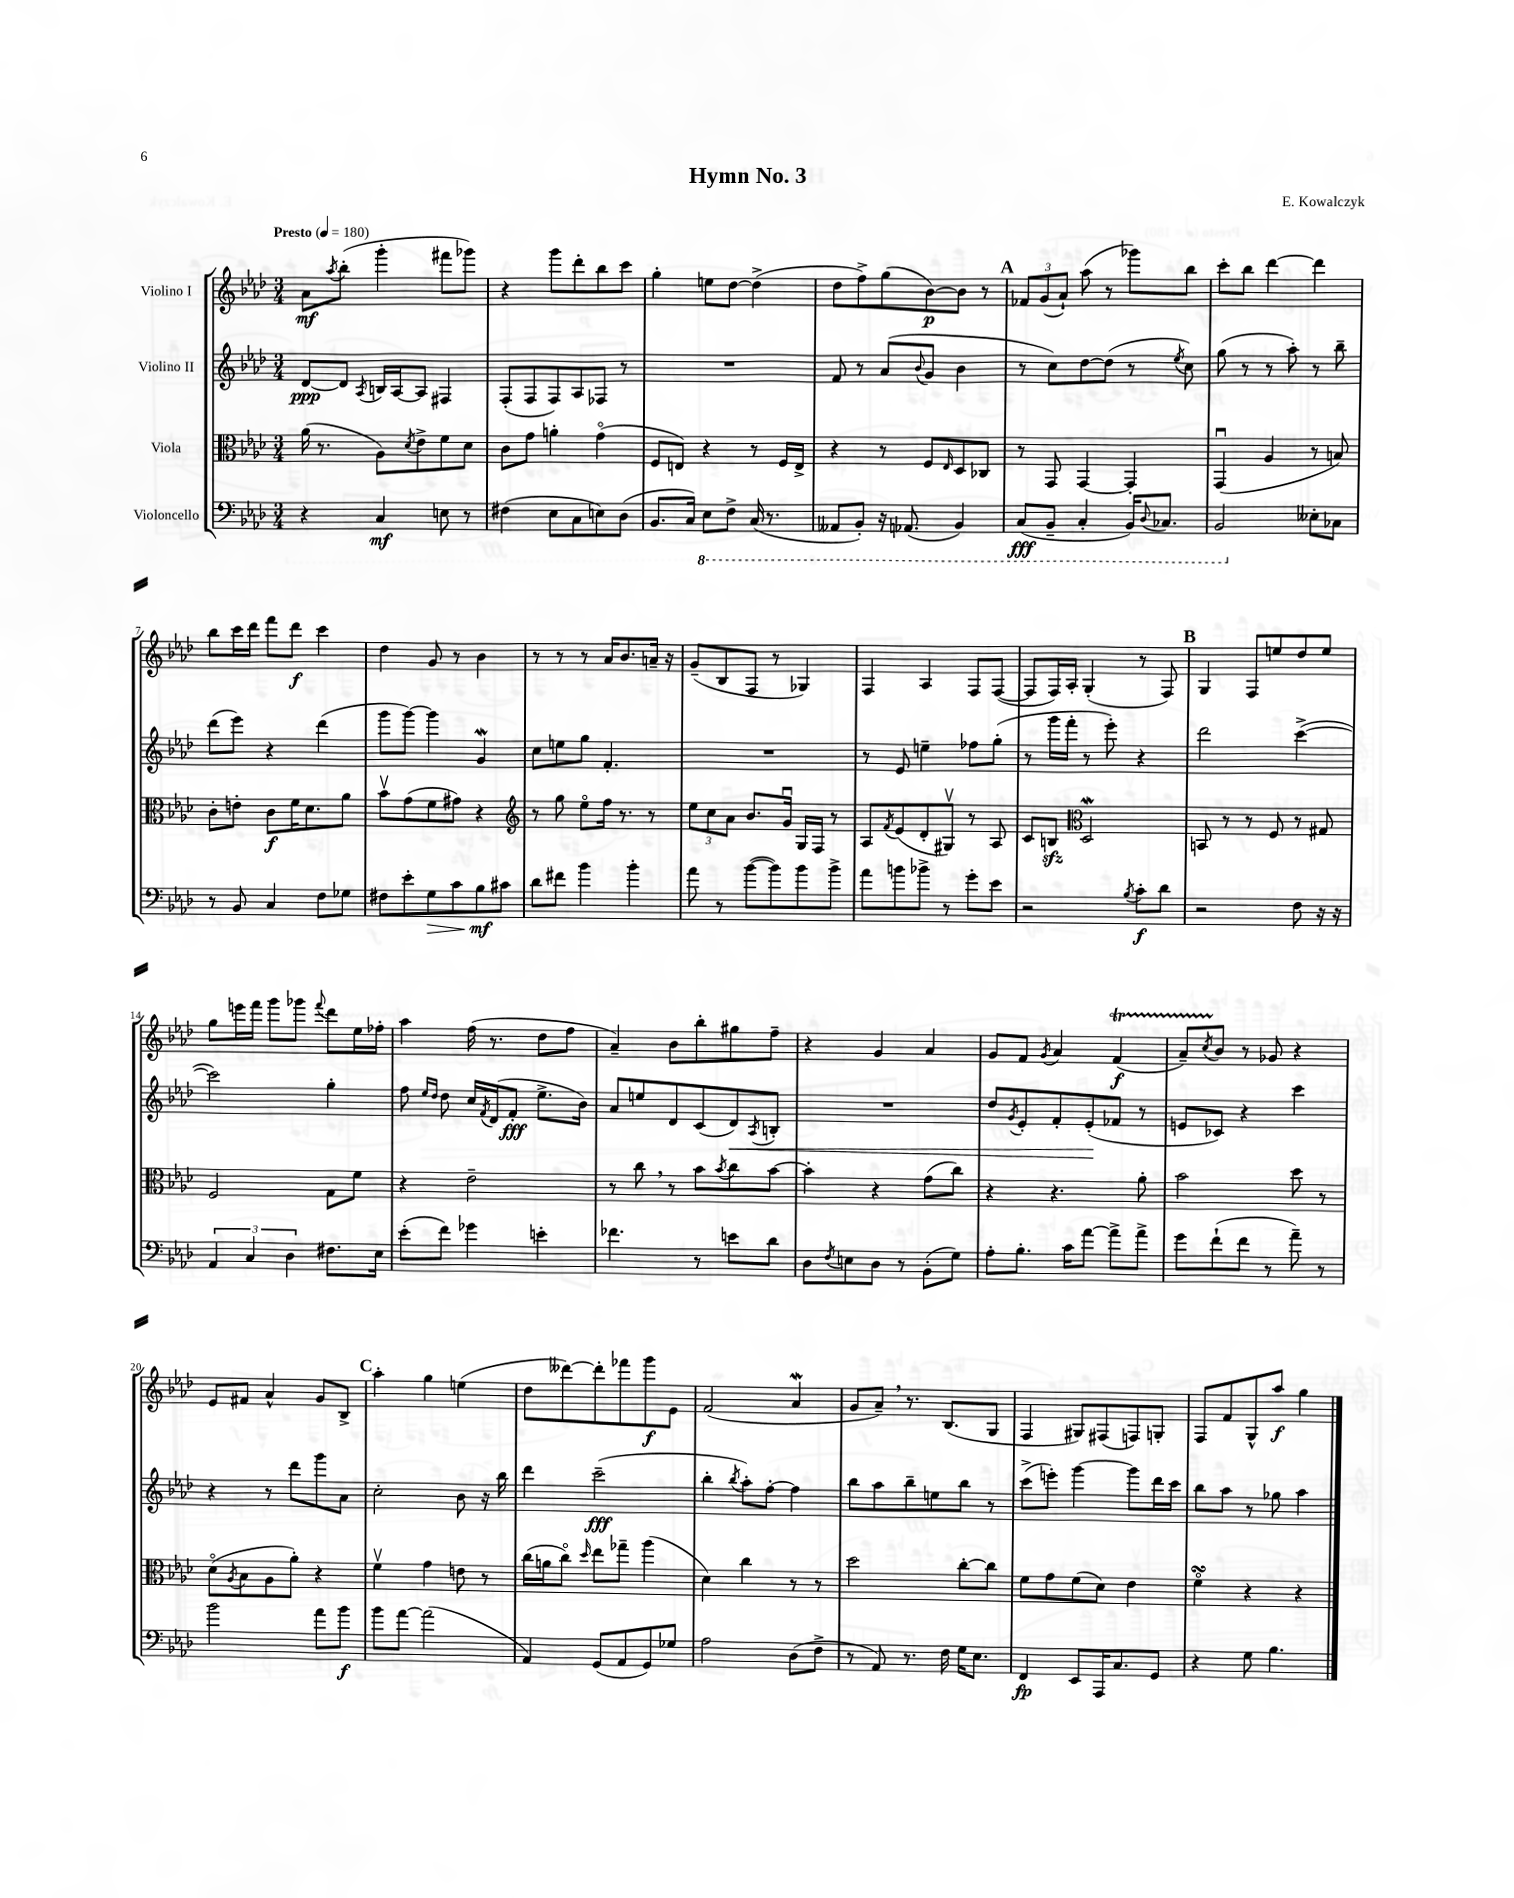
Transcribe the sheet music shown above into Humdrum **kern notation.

**kern	**kern	**kern	**kern
*staff4	*staff3	*staff2	*staff1
*clefF4	*clefC3	*clefG2	*clefG2
*k[b-e-a-d-]	*k[b-e-a-d-]	*k[b-e-a-d-]	*k[b-e-a-d-]
*M3/4	*M3/4	*M3/4	*M3/4
*MM180	*MM180	*MM180	*MM180
4r	(16a-\	[8d-/L	8a-\L
.	8.r	.	.
.	.	.	8qaa-/
.	.	8d-/]J	(8bb-'\J
.	.	8qA-/	.
4C/	8A-\L)	16B/LL	4ggg'\
.	.	[16A-/J	.
.	8qd-/	.	.
.	8e-^\	8A-/]J	.
8E\	8f\	4F#/	8fff#\L
8r	8d-\J	.	8ggg-\J)
=	=	=	=
(4F#\	8c\L	(8F'/L	4r
.	8g\J	8F/	.
8E-\L	4a'\	8F/)	8ggg\L
8C\	.	8A-/	8ddd-'\
8E\)	(4go\	8F-/J	8bb-\
(8D-\J	.	8r	8ccc\J
=	=	=	=
8.BB-/L	8F/L	2.r	4gg'\
.	8E/J)	.	.
16C/Jk)	.	.	.
8EE-\L	4r	.	8ee\L
8FF^\J	.	.	[8dd-\J
(16CC/	8r	.	(4dd-^\]
8.r	.	.	.
.	16F/LL	.	.
.	16E^/JJ	.	.
=	=	=	=
8AAA--/L	4r	8f/	8dd-\L
8BBB-'/J)	.	8r	8ff^\)
16r	8r	(8a-/L	(8gg\
(8.AAA-/	.	.	.
.	.	8qqb-/	.
.	8F/L	8g/J	[8b-\)
.	16qqE-/	.	.
4BBB-/)	8D-/	4b-\	8b-\]J
.	8C-/J	.	8r
=	=	=	=
(8CC/L	8r	8r	12f-/L
.	.	.	(12g/
8BBB-~/J	8GG/	8cc\L)	.
.	.	.	12a-`/J)
4CC'/	[4GG/	[8dd-\	(8aa-\
.	.	(8dd-\]J	8r
16BBB-/LK)	4GG'/]	8r	8ggg-\L)
8qqDD-/	.	.	.
8.CC-/J	.	.	.
.	.	8qee-/	.
.	.	8cc\)	8bb-\J
=	=	=	=
2BBB-/	(4GGu/	(8gg\	8ccc'\L
.	.	8r	8bb-\J
.	4A-/	8r	[4ddd-\
.	.	8aa-'\)	.
8E--'\L	8r	8r	4ddd-\]
8C-\J	8B/)	8bb-~\	.
=	=	=	=
8r	8c'\L	(8ddd-\L	8bb-\L
8BB-/	8e'\J	8eee-\J)	16ccc\L
.	.	.	16ddd-\JJ
4C/	8c\L	4r	8fff\L
.	16f\K	.	8ddd-\J
.	8.d-\	.	.
8F\L	.	(4ddd-\	4ccc\
8G-\J	8a-\J	.	.
=	=	=	=
8F#\L	8b-v\L	8ggg\L	4dd-\
8e-'\	(8g\	[8ggg\J)	.
8G\	8f\	4ggg\]	8g/
8c\	8g#\J)	.	8r
8B-\	4r	4g/	4b-\
8c#\J	.	.	.
=	=	=	=
*	*clefG2	*	*
8d-\L	8r	8cc\L	8r
8f#\J	8gg\	8ee\	8r
4b-\	8ee-o\L	8gg\J	8r
.	16ff\Jk	4.f'/	16a-/LK
.	8.r	.	8.b-/
4b-'\	.	.	.
.	8r	.	16a~/Jk
.	.	.	16r
=	=	=	=
8a-\	12ee-\L	2.r	(8g~/L
.	12cc\	.	.
8r	.	.	8B-/
.	12a-\J	.	.
([8b-\L	8.b-/L	.	8F/J
8b-\])	.	.	8r
.	16gu/Jk	.	.
8b-\	16G/LL	.	4G-/)
.	16F/JJ	.	.
8b-^\J	8r	.	.
=	=	=	=
8a-\L	8A-/L	8r	4F/
.	8qf/	.	.
8b\	(8e-/	8e-/	.
8b-^\J	8d-'/	4ee~\	4A-/
8r	8G#v/J)	.	.
8g'\L	8r	8ff-\L	8F/L
8e-\J	8A-/	(8gg'\J	([8F/J
=	=	=	=
2r	8c/L	8r	8F/]L
.	8B/J	16ggg\LL	16F/L)
.	.	16fff'\JJ	16A-'/JJ
*	*clefC3	*	*
.	2D-/	8r	(4G'/
.	.	8eee-'\)	.
8qB-/	.	.	.
8c'\L	.	4r	8r
8d-\J	.	.	8F/)
=	=	=	=
2r	8BB/	2ddd-\	4G/
.	8r	.	.
.	8r	.	8F/L
.	8F/	.	8ee/
8F\	8r	([4ccc^\	8dd-/
16r	8G#/	.	8ee/J
16r	.	.	.
=	=	=	=
6AA-/	2F/	2ccc\])	8gg\L
.	.	.	16eee\L
6C/	.	.	.
.	.	.	16fff\JJ
.	.	.	8ggg\L
6D-\	.	.	.
.	.	.	8ggg-\J
.	.	.	8qqfff/
8.F#\L	8G\L	4gg'\	8ddd-\L
.	8f\J	.	16ee-\L
16E-\Jk	.	.	16ff-'\JJ
=	=	=	=
(8e-'\L	4r	8ff\	4aa-\
.	.	16qqee-/LL	.
.	.	16qqdd-/JJ	.
8f\J)	.	8dd-\	.
4g-\	2e-~\	16cc/LL	(16ff\
.	.	8qf/	.
.	.	(16d-/J	8.r
.	.	8f'/J	.
4e'\	.	8.ee-^\L	8dd-\L
.	.	.	8ff\J
.	.	16b-\Jk)	.
=	=	=	=
4.f-\	8r	8a-/L	4a-~/)
.	8cc\	8ee/	.
.	8r	8d-/	8b-\L
8r	8b-\L	(8c/	8bb-'\
.	8qb-/	.	.
8e\L	8cc\	8d-/)	8gg#\
.	.	8qA-/	.
8d-\J	[8b-\J	8B'/J	8ff~\J
=	=	=	=
8D-\L	4b-'\]	2.r	4r
8qF/	.	.	.
8E\	.	.	.
8D-\J	4r	.	4g/
8r	.	.	.
(8BB-'\L	(8g\L	.	4a-/
8G\J)	8cc\J)	.	.
=	=	=	=
8A-'\L	4r	8dd-/L	8g/L
.	.	8qg/	.
8.B-'\J	.	8e-'/	8f/J
.	.	.	8qg/
.	4.r	8f'/	4a-/
16c\LK	.	.	.
[8a-\J	.	(8e-'/	.
8a-^\]L	.	8f-/J	(4f/
8a-^\J	8a-'\	8r	.
=	=	=	=
8g\L	2b-\	8e/L	8a-~/L)
.	.	.	8qcc/
(8f`\	.	8c-/J)	8b-/J
8f\J	.	4r	8r
8r	.	.	8g-/
8a-~\)	8dd-\	4ccc\	4r
8r	8r	.	.
=	=	=	=
2b-\	(8d-o\L	4r	8e-/L
.	8qA-/	.	.
.	8B-\	.	8f#/J
.	8A-\	8r	4a-^^/
.	8a-'\J)	8ddd-\L	.
8a-\L	4r	8ggg\	8g/L
8b-\J	.	8a-\J	8B-^/J
=	=	=	=
8b-\L	4fv\	2cc'\	4aa-'\
[8a-\J	.	.	.
(2a-\]	4g\	.	4gg\
.	8e\	8b-\	(4ee\
.	8r	16r	.
.	.	16bb-\	.
=	=	=	=
4AA-/)	(16cc\LL	4ddd-\	8dd-\L
.	16a\J	.	.
.	8cco\J)	.	[8ddd--\)
.	16qqdd-/	.	.
(8GG/L	8ee-\L	(2ccc~\	8ddd--'\]
8AA-/	8gg-~\J	.	8fff-\
8GG/)	(4aa-\	.	8ggg\
8G-/J	.	.	8e-\J
=	=	=	=
2A-\	4d-\)	4bb-'\	(2f/
.	.	8qbb-/	.
.	4cc\	8aa-'\L)	.
.	.	[8ff'\J	.
(8D-\L	8r	4ff\]	4a-/
8F^\J	8r	.	.
=	=	=	=
8r	2dd-\	8bb-\L	8g/L
8AA-/)	.	8aa-\	8a-~/J)
8.r	.	8bb-~\	8.r
.	.	8ee\	.
16F\	.	.	(8.B-/L
16G\LK	[8cc'\L	8bb-\J	.
8.E-\J	.	.	.
.	8cc\]J	8r	8G/J
=	=	=	=
4FF/	8f\L	(8ccc^\L	4F/
.	8g\	8eee'\J)	.
8EE-/L	(8f\	[4ggg\	8G#/L)
16AAA-/K	8d-\J)	.	(8F#/
8.C/	.	.	.
.	4e-\	8ggg\]L	8F/)
8GG/J	.	16ddd-\L	8G'/J
.	.	16ccc\JJ	.
=	=	=	=
4r	4fo\	8bb-\L	8F/L
.	.	8aa-\J	8f/
8G\	4r	8r	8G^^/
4.B-\	.	8gg-\	8aa-/J
.	4r	4aa-\	4gg\
==	==	==	==
*-	*-	*-	*-
